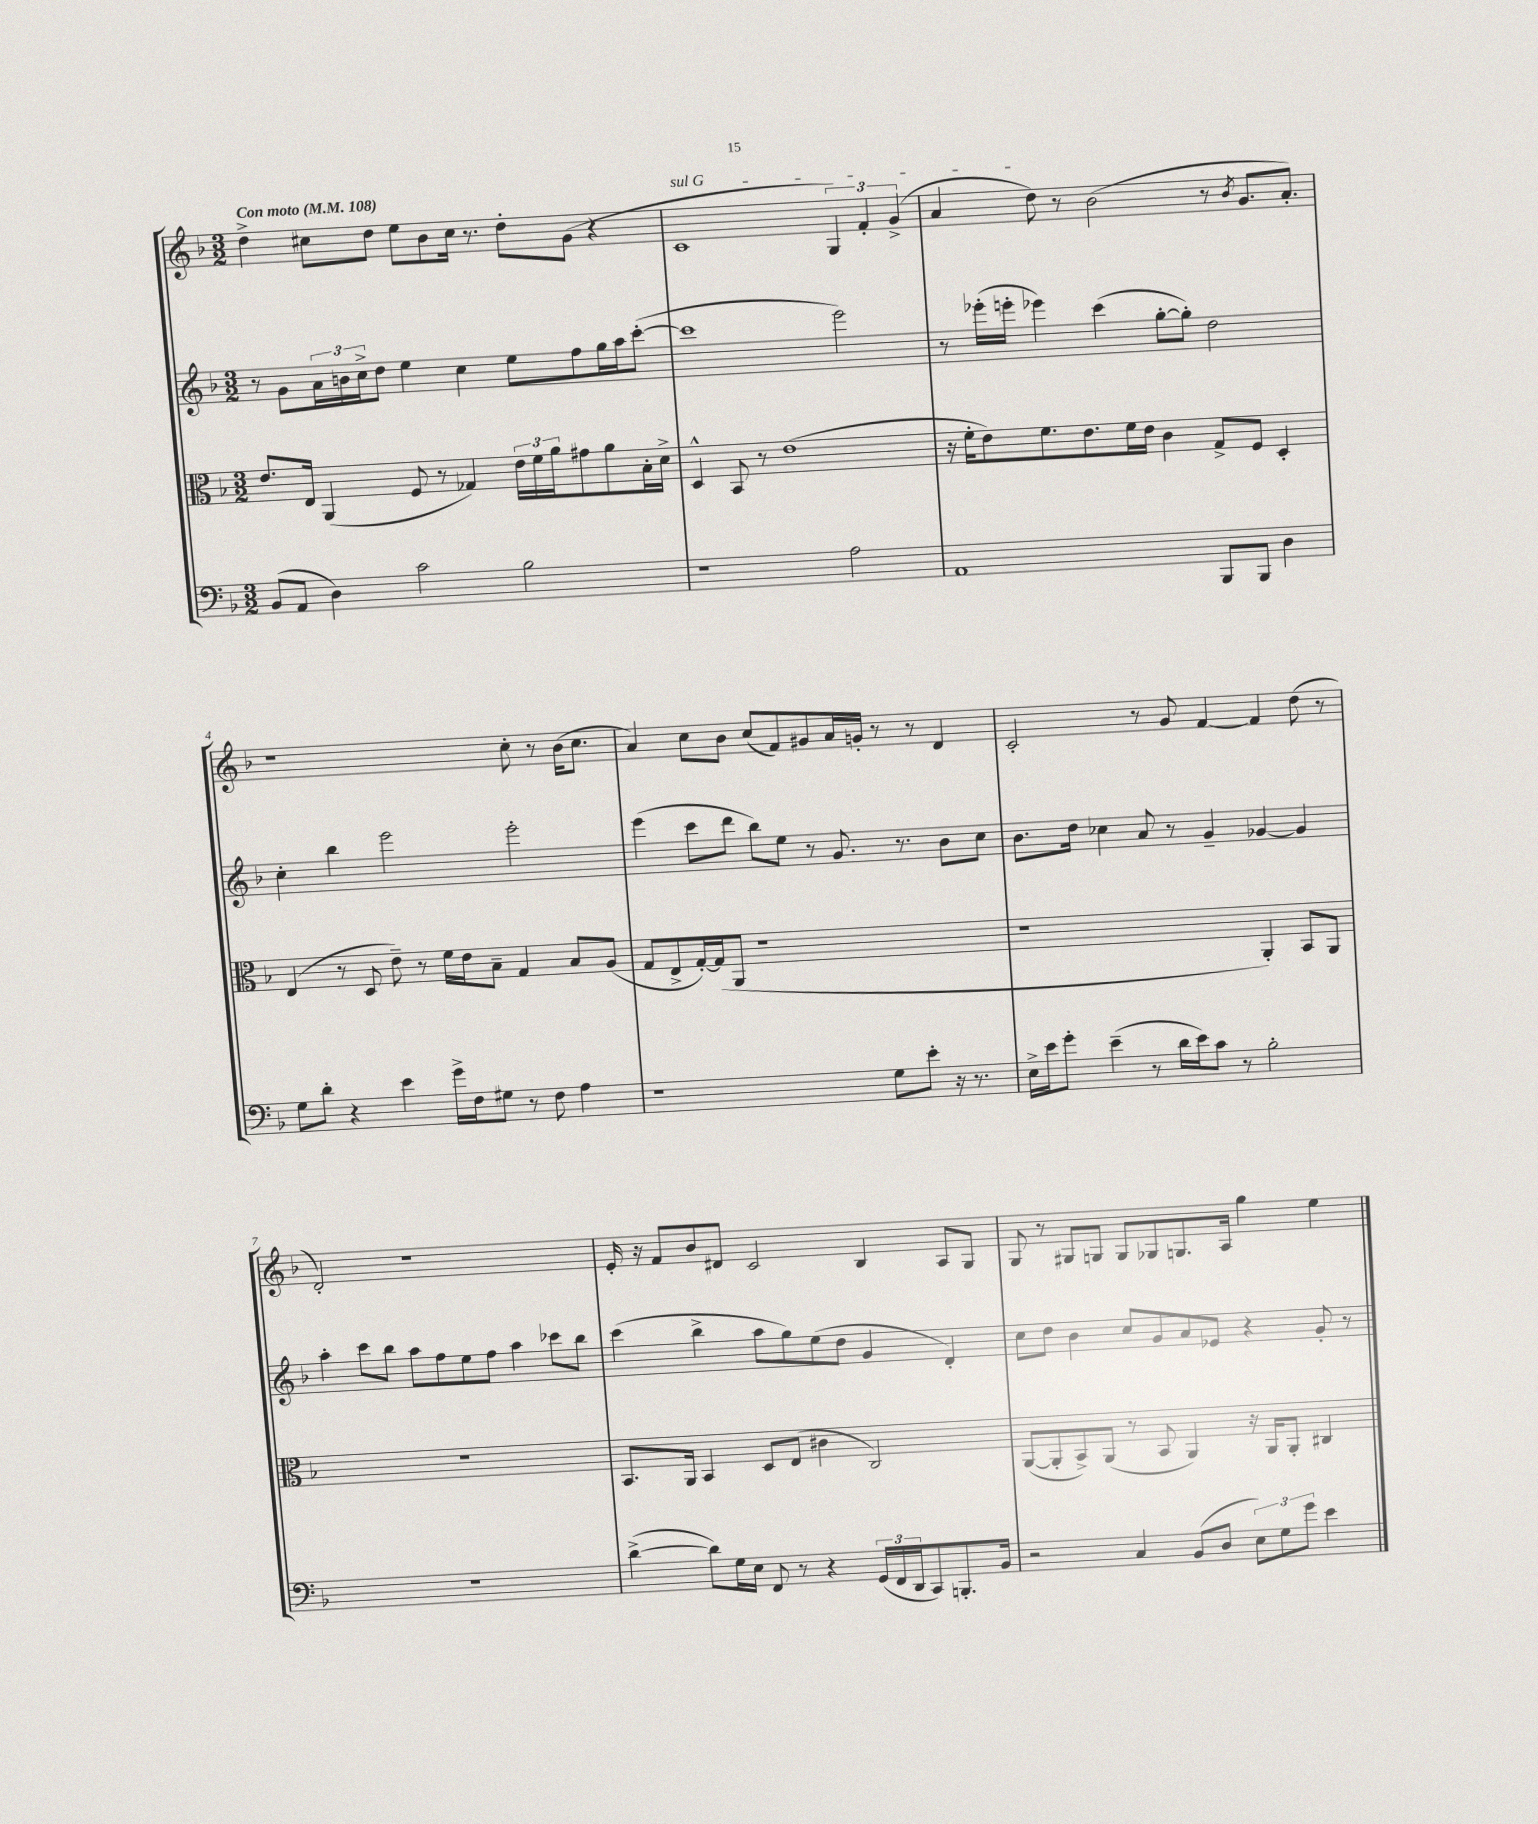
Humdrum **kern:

**kern	**kern	**kern	**kern
*part4	*part3	*part2	*part1
*staff4	*staff3	*staff2	*staff1
*clefF4	*clefC3	*clefG2	*clefG2
*k[b-]	*k[b-]	*k[b-]	*k[b-]
*M3/2	*M3/2	*M3/2	*M3/2
*MM108	*MM108	*MM108	*MM108
=1	=1	=1	=1
!	!	!	!LO:TX:a:B:t=Con moto
(8BB-/L	8.e/L	8r	4dd^\
8AA/J	.	8g\L	.
.	16E/Jk	.	.
4D\)	(4AA/	24a\L	8cc#X\L
.	.	24bn\	.
.	.	24cc^\J	.
.	.	8dd\J	8dd\J
2c\	8F/	4ee\	8ee\L
.	8r	.	8b-\
.	4G-X/)	4cc\	16cc#\Jk
.	.	.	8.r
2B-\	24e\LL	8ee\L	8dd'\L
.	24f\	.	.
.	24a\J	.	.
.	8g#X\	8ff\	(8g\J
.	8a\	16gg\L	4r
.	.	16aa\J	.
.	16B-'\L	([8ccc'\J	.
.	16d^\JJ	.	.
=2	=2	=2	=2
!	!	!	!LO:TX:a:i:t=sul G
1r	4D^^/	1ccc]	1c
.	8BB-/	.	.
.	8r	.	.
.	(1e	.	.
2A\	.	2eee\)	6G/)
.	.	.	6f'/
.	.	.	(6g^/
=3	=3	=3	=3
1AA	16r	8r	4a/
.	16f'\KL	.	.
.	8e\)	(16eee-X'\LL	.
.	.	16eeen'\JJ	.
.	8.f\	4eee-X\)	8dd\)
.	.	.	8r
.	8.e\	.	.
.	.	(4ccc\	(2b-\
.	16f\L	.	.
.	16e\JJ	.	.
.	4c\	[8gg'\L	.
.	.	8gg'\J])	.
8BBB-/L	8G^/L	2dd\	8r
.	.	.	8qb-/
8BBB-/J	8F/J	.	8.g/L
4D\	4D'/	.	.
.	.	.	8.a'/J)
!!LO:LB:g=z
=4	=4	=4	=4
8G\L	(4E/	4cc'\	1r
8d'\J	.	.	.
4r	8r	4bb-\	.
.	8D/	.	.
4e\	8e~\)	2eee\	.
.	8r	.	.
16g^\LL	16f\LL	.	.
16F\J	16e\J	.	.
8G#X\J	8B-~\J	.	.
8r	4G/	2eee'\	8cc'\
8F\	.	.	8r
4A\	8B-/L	.	(16b-\KL
.	.	.	8.cc\J
.	(8A/J	.	.
=5	=5	=5	=5
1r	8G/L	(4eee\	4a/)
.	8E^/	.	.
.	[16G'/L)	8ccc\L	8cc\L
.	(16G/J]	.	.
.	8AA/J	8ddd\J	8b-\J
.	1r	8bb-\L)	(8cc/L
.	.	8ee\J	8f/)
.	.	8r	8g#X/
.	.	8.g/	16a/L
.	.	.	16gn'/JJ
8G\L	.	.	8r
.	.	8.r	.
8e'\J	.	.	8r
16r	.	8b-\L	4d/
8.r	.	.	.
.	.	8cc\J	.
=6	=6	=6	=6
16E^\LL	1r	8.b-\L	2c'/
16e\J	.	.	.
8g'\J	.	.	.
.	.	16dd\Jk	.
(4e~\	.	4cc-X\	.
8r	.	8a/	8r
16d\LL	.	8r	8g/
16e\J)	.	.	.
8c\J	.	4g~/	[4f/
8r	.	.	.
2B-'\	4AA'/)	[4g-X/	4f/]
.	8BB-/L	4g-/]	(8dd\
.	8AA/J	.	8r
!!LO:LB:g=z
=7	=7	=7	=7
1.r	1.r	4aa'\	2d'/)
.	.	8ccc\L	.
.	.	8bb-\J	.
.	.	8aa\L	1r
.	.	8ff\	.
.	.	8ee\	.
.	.	8ff\J	.
.	.	4aa\	.
.	.	8ccc-X\L	.
.	.	8bb-\J	.
=8	=8	=8	=8
([4d^\	8.BB-/L	(4ccc\	16e'/
.	.	.	16r
.	.	.	8f/L
.	16AA/Jk	.	.
8d\L])	4BB-/	4bb-^\	8b-/
16G\L	.	.	8d#X/J
16E\JJ	.	.	.
8FF/	8D/L	8aa\L	2c/
8r	(8E/J	8gg\)	.
4r	4c#X\	(8ee\	.
.	.	8dd\J	.
(24GG/LL	2C/)	4g/	4B-/
24FF/	.	.	.
24DD/J	.	.	.
8CC/)	.	.	.
8.BBBn'/	.	4d'/)	8A/L
.	.	.	8G/J
16BB-/Jk	.	.	.
=9	=9	=9	=9
2r	([8AA/L	8cc\L	8G/
.	8AA'/]	8dd\J	8r
.	8BB-^/)	4b-\	8G#X/L
.	(8AA/J	.	8Gn/J
4C/	8r	8cc/L	8G/L
.	8BB-/	8g/	8G-X/
(8BB-/L	4AA/)	8a/	8.Gn/
8D/J	.	8e-X/J	.
.	.	.	16A/Jk
12E\L)	16r	4r	4gg\
.	16AA/KL	.	.
12G\	.	.	.
.	8AA'/J	.	.
12g\J	.	.	.
4e\	4C#X/	8g'/	4ee\
.	.	8r	.
==	==	==	==
*-	*-	*-	*-
